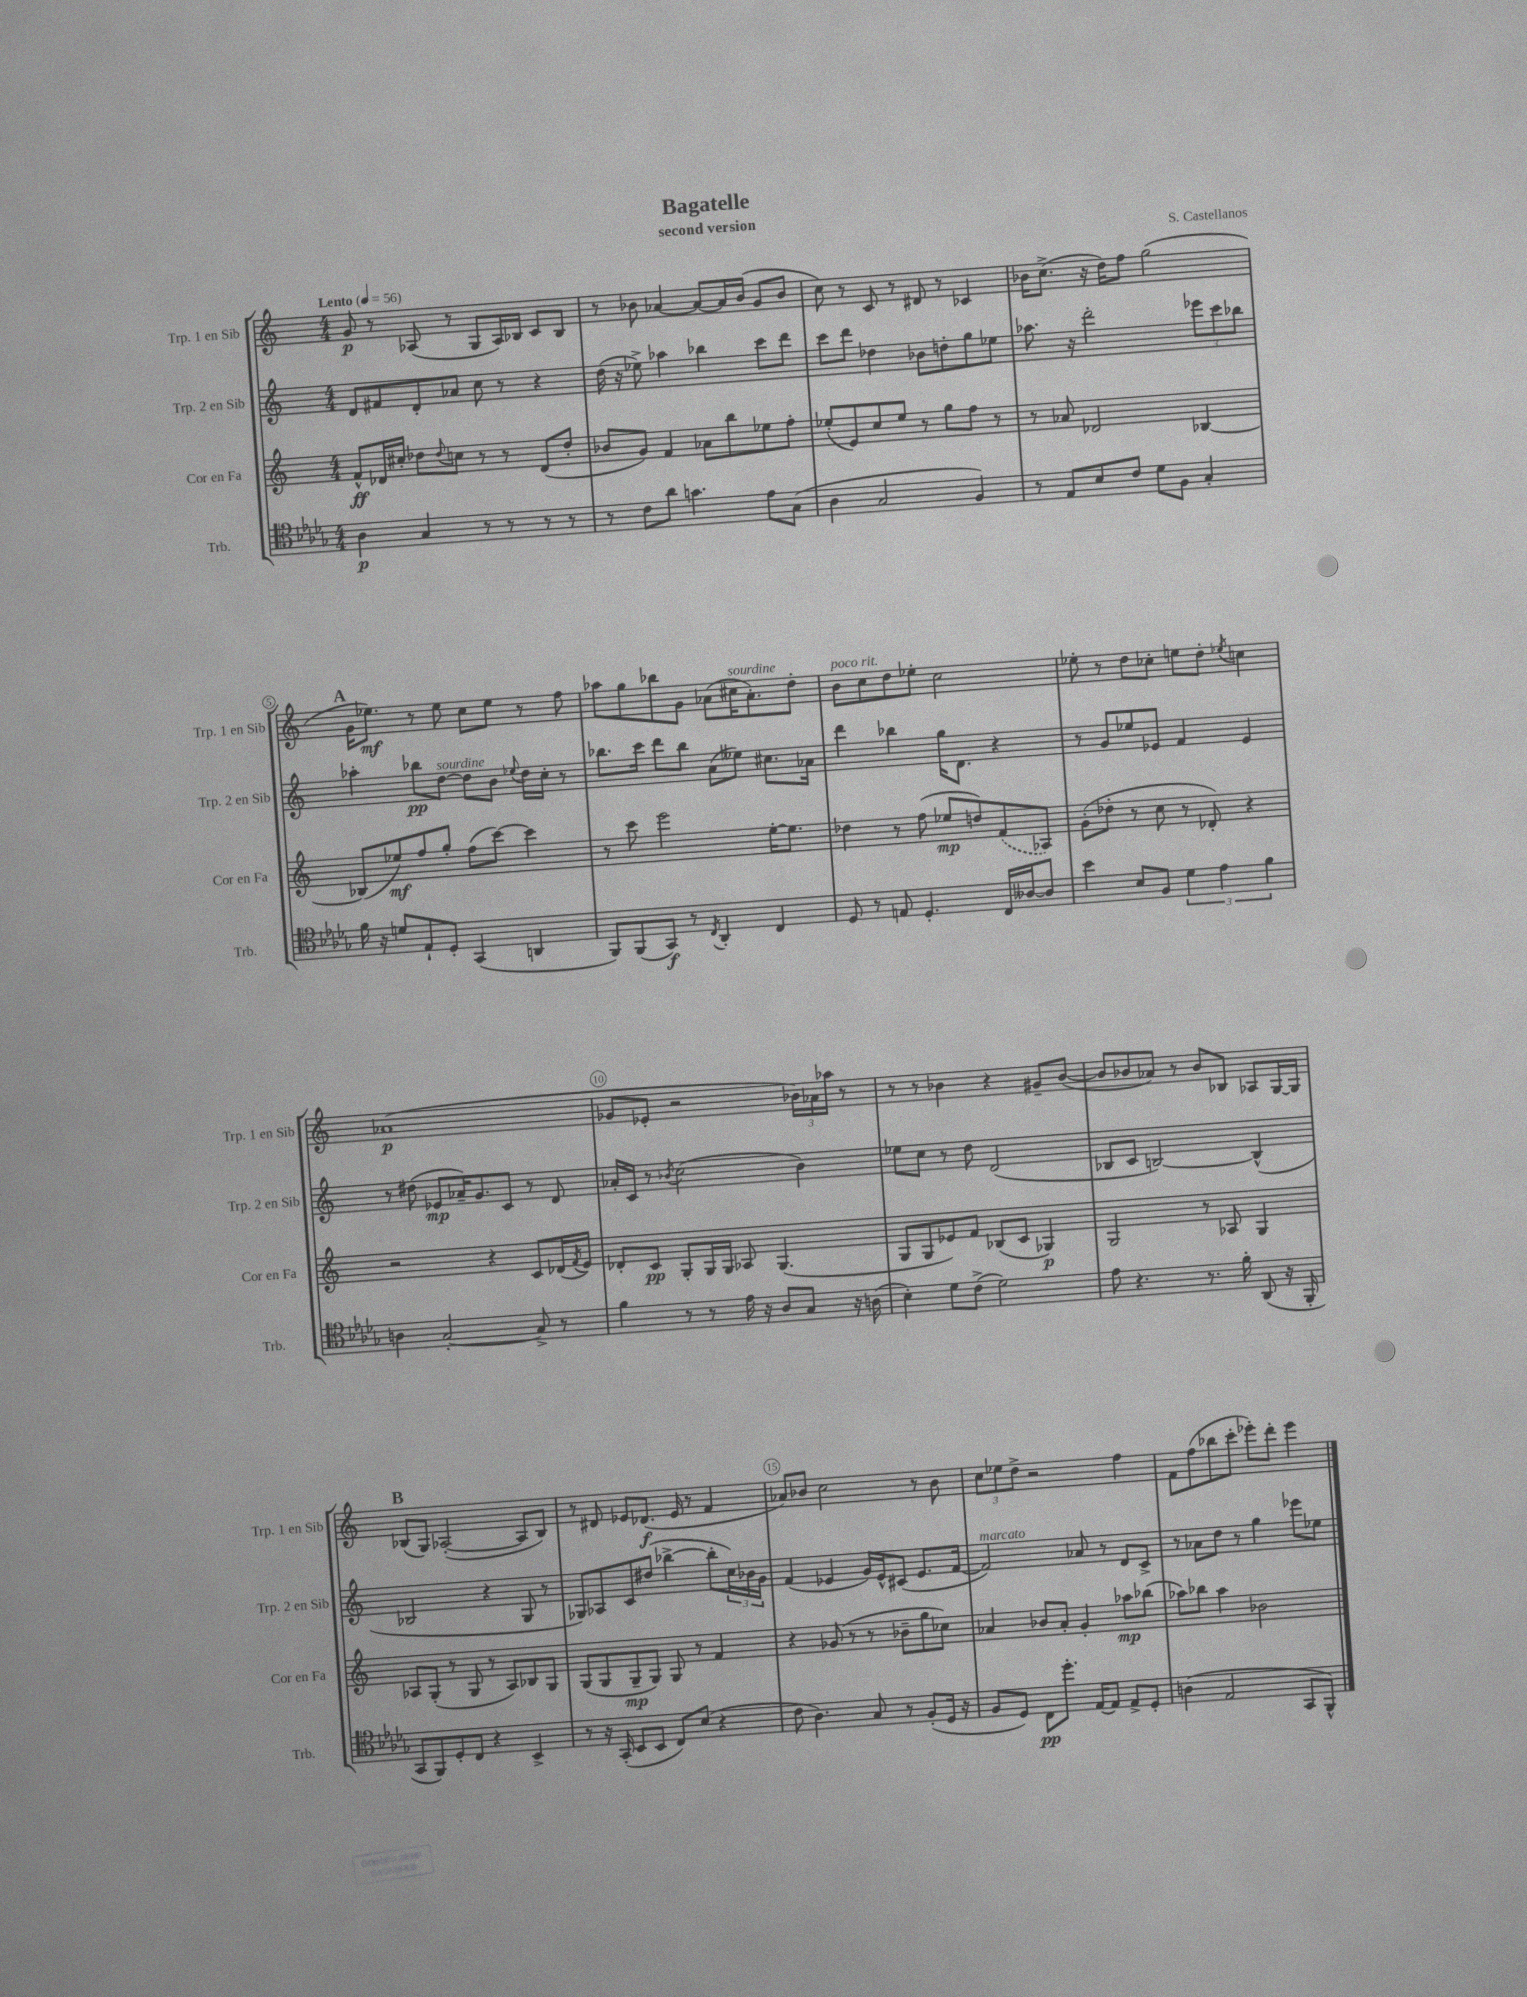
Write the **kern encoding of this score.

**kern	**kern	**kern	**kern
*staff4	*staff3	*staff2	*staff1
*clefC4	*clefG2	*clefG2	*clefG2
*k[b-e-a-d-g-]	*k[]	*k[]	*k[]
*M4/4	*M4/4	*M4/4	*M4/4
*MM56	*MM56	*MM56	*MM56
4A-\	8f^^/L	8d/L	8g/
.	16d-/L	8f#/	8r
.	16cc#'/JJ	.	.
4G-/	8dd-\L	8d'/	(8A-/
.	8qqdd-/	.	.
.	8cc\J	8a-/J	8r
8r	8r	8cc\	8G/L
8r	8r	8r	16A-/L)
.	.	.	16B-/JJ
8r	(8d-/L	4r	8c/L
8r	8dd-'/J	.	8B-/J
=	=	=	=
8r	8b-/L	(16dd\	8r
.	.	16r	.
8c\L	8g/J)	8ee-^\)	8b-\
8a-\J	4f/	4aa-\	[4a-/
4.g\	.	.	.
.	8a-\L	4bb-\	8a-/_L
.	8bb\	.	16a-/]L
.	.	.	(16b-/JJ
8e-\L	8ee-\	8ccc\L	8g/L
(8G-\J	8ff'\J	8ddd\J	8b-/J
=	=	=	=
4A-\	(8ee-'/L	8ccc\L	8cc\)
.	8e/)	8ddd\J	8r
2G-/	8cc/	4dd-\	8c/
.	8ee-/J	.	8r
.	8r	8b-\L	8d#/
.	8gg\L	8dd'\	8r
4F/)	8ff\J	8gg\	4c-/
.	8r	8ee-\J	.
=	=	=	=
8r	8r	8.aa-\	16b-\LK
.	.	.	(8.cc^\J
8E-/L	8a-/	.	.
.	.	16r	.
8B-/	2d-/	2ddd'\	16r
.	.	.	16dd\LK)
8c/J	.	.	8ff\J
8d-\L	.	.	(2gg\
8F\J	.	.	.
4G-'/	[4B-/	12eee-\L	.
.	.	12ccc\	.
.	.	12bb-\J	.
=	=	=	=
16f\	(8B-/]L	4aa-'\	16g\LK
16r	.	.	8.ee-\J)
8d/L	8ee-/)	.	.
8E-`/	8ff/	8bb-\L	8r
8D-'/J	8gg'/J	[8dd\J	8ee-\
(4GG-/	(8ff\L	8dd\]L	8cc\L
.	[8ccc\J)	8b\J	8ee-\J
.	.	8qqee-/	.
4AA/	4ccc\]	16dd\LL	8r
.	.	16cc'\JJ	.
.	.	8r	8ff\
=	=	=	=
8FF/L)	8r	8.bb-\L	8aa-\L
(8FF/	8ccc\	.	8gg\
.	.	16ccc\Jk	.
8GG-/J)	2eee\	8ddd\L	8bb-\
8r	.	8bb-\J	8g\J
8qC/	.	.	.
4AA-'/	.	(8a\L	(8a-\L
.	.	8ee--\J)	16cc#\K
.	.	.	8.a-'\)
4C/	[16ee'\LK	8.cc#\L	.
.	8.ee\]J	.	.
.	.	.	8dd'\J
.	.	16a-\Jk	.
=	=	=	=
8D-/	4dd-\	4ddd\	8b\L
8r	.	.	8cc\
8E/	8r	4bb-\	8dd\
4.D-'/	(8ff\	.	8ee-'\J
.	8ee-/L	16gg\LK	2cc\
.	.	8.d\J	.
.	8dd/)	.	.
16C/LL	(8f/	4r	.
[16A--/J	.	.	.
8A--/]J	8A-/J)	.	.
=	=	=	=
4b-\	(8g'\L	8r	8ee-'\
.	8dd-'\J	8g/L	8r
8B-/L	8r	8ee-/	8dd\L
8F/J	8cc\	8e-/J	8cc-'\J
6d-\	8r	4f/	8ee\L
.	8d-'/)	.	8dd'\J
6e-\	.	.	.
.	.	.	8qee-/
.	4r	4e-/	4cc\
6f\	.	.	.
=	=	=	=
4A\	2r	8r	(1a-
.	.	(8dd#\	.
[2G-'/	.	8e-/L	.
.	.	16a-~/K)	.
.	.	8.g/	.
.	4r	.	.
.	.	8c/J	.
8G-^/]	8c/L	8r	.
8r	(16d-/L	8d/	.
.	8qf/	.	.
.	16e/JJ)	.	.
=	=	=	=
4f\	8d-'/L	16a-'/LL	8g-/L
.	.	16c/JJ	.
.	8c/J	8r	8e-'/J
.	.	8qb-/	.
8r	8G'/L	(2cc\	2r
8r	16G/L	.	.
.	16G/JJ	.	.
16e-\	8A-/	.	.
16r	.	.	.
8A-/L	(4.G/	.	.
8G-/J	.	4b-\)	24b-\LL)
.	.	.	24a-\
.	.	.	24aa-\JJ
16r	.	.	8r
(16A\	.	.	.
=	=	=	=
4B-'\)	8G/L	8ee-\L	8r
.	8G/	8cc\J	8r
8d-\L	8e-/)	8r	4b-\
(8c^\J	8f/J	8dd\	.
2d-\)	(8B-/L	(2d/	4r
.	8c/J	.	.
.	4G-/)	.	8g#~/L
.	.	.	([8b-/J
=	=	=	=
8e-\	2G/	8B-/L	8b-/]L
4.r	.	8c/J	8b-/
.	.	[2B/)	8a-/J)
.	.	.	8r
8.r	8r	.	8b-/L
.	8A-/	.	8B-/J
16f'\	.	.	.
(8AA-/	4G/	(4B^^/]	8A-/L
16r	.	.	[16G/L
16FF'/	.	.	16G/]JJ
=	=	=	=
8GG-/L	8A-/L	2B-/	(8B-/L
8FF/)	(8G'/J	.	8G/J)
8D-'/	8r	.	([2A-'/
8C/J	8G/	.	.
4r	8r	4r	.
.	8A-/L)	.	.
4BB-^/	8B-/	8G/	8A-/]L
.	8G/J	8r	8B-/J)
=	=	=	=
8r	(8G/L	8G-/L)	8r
16r	8G/	8A-/	8d#/
(16GG-'/	.	.	.
8BB-/L	8G~/	8c/	8e-/L
8BB-/J	8G/J)	(8dd#/J	(8.d-/J
8C/L)	8G/	[4bb-^\	.
.	.	.	16e-/
(8B-/J	8r	.	8r
4r	4f/	8bb-'\]L	4f/
.	.	24cc\L)	.
.	.	24b-\	.
.	.	24g\JJ	.
=	=	=	=
8c\	4r	(4f/	8a-/L)
4.A-\)	.	.	8b-/J
.	(8g-/	4e-/	2cc\
.	8r	.	.
8G-/	8r	16g/LL)	.
.	.	16e-^^/J	.
8r	8b-~\L	(8c#/J	.
(8F'/L	8gg\	8.e-/L	8r
16D-/Jk	8cc-\J)	.	8b-\
16r	.	[16f/Jk	.
=	=	=	=
8F/L	4a-/	2f/])	12cc\L
.	.	.	12ee-\
8D-/J)	.	.	.
.	.	.	12dd^\J
8C\L	8b-/L	.	2r
8.dd-'\J	8a-'/J	.	.
.	4g'/	8a-/	.
[16E-/LK	.	.	.
8E-/]J	.	8r	.
8E-^/L	8aa-\L	8d/L	4ff\
8D-'/J	(8bb-\J	8c^/J	.
=	=	=	=
(4A\	8aa-\L)	8r	8f\L
.	8bb-\J	8a-\L	(8ff\
2E-/	4aa-\	8dd\J	8bb-\
.	.	8r	8ccc'\J
.	2b-\	4gg\	8eee-'\L)
.	.	.	8ddd'\J
8GG-/L	.	8eee-\L	4eee-\
8FF^^/J)	.	8ee-\J	.
==	==	==	==
*-	*-	*-	*-
